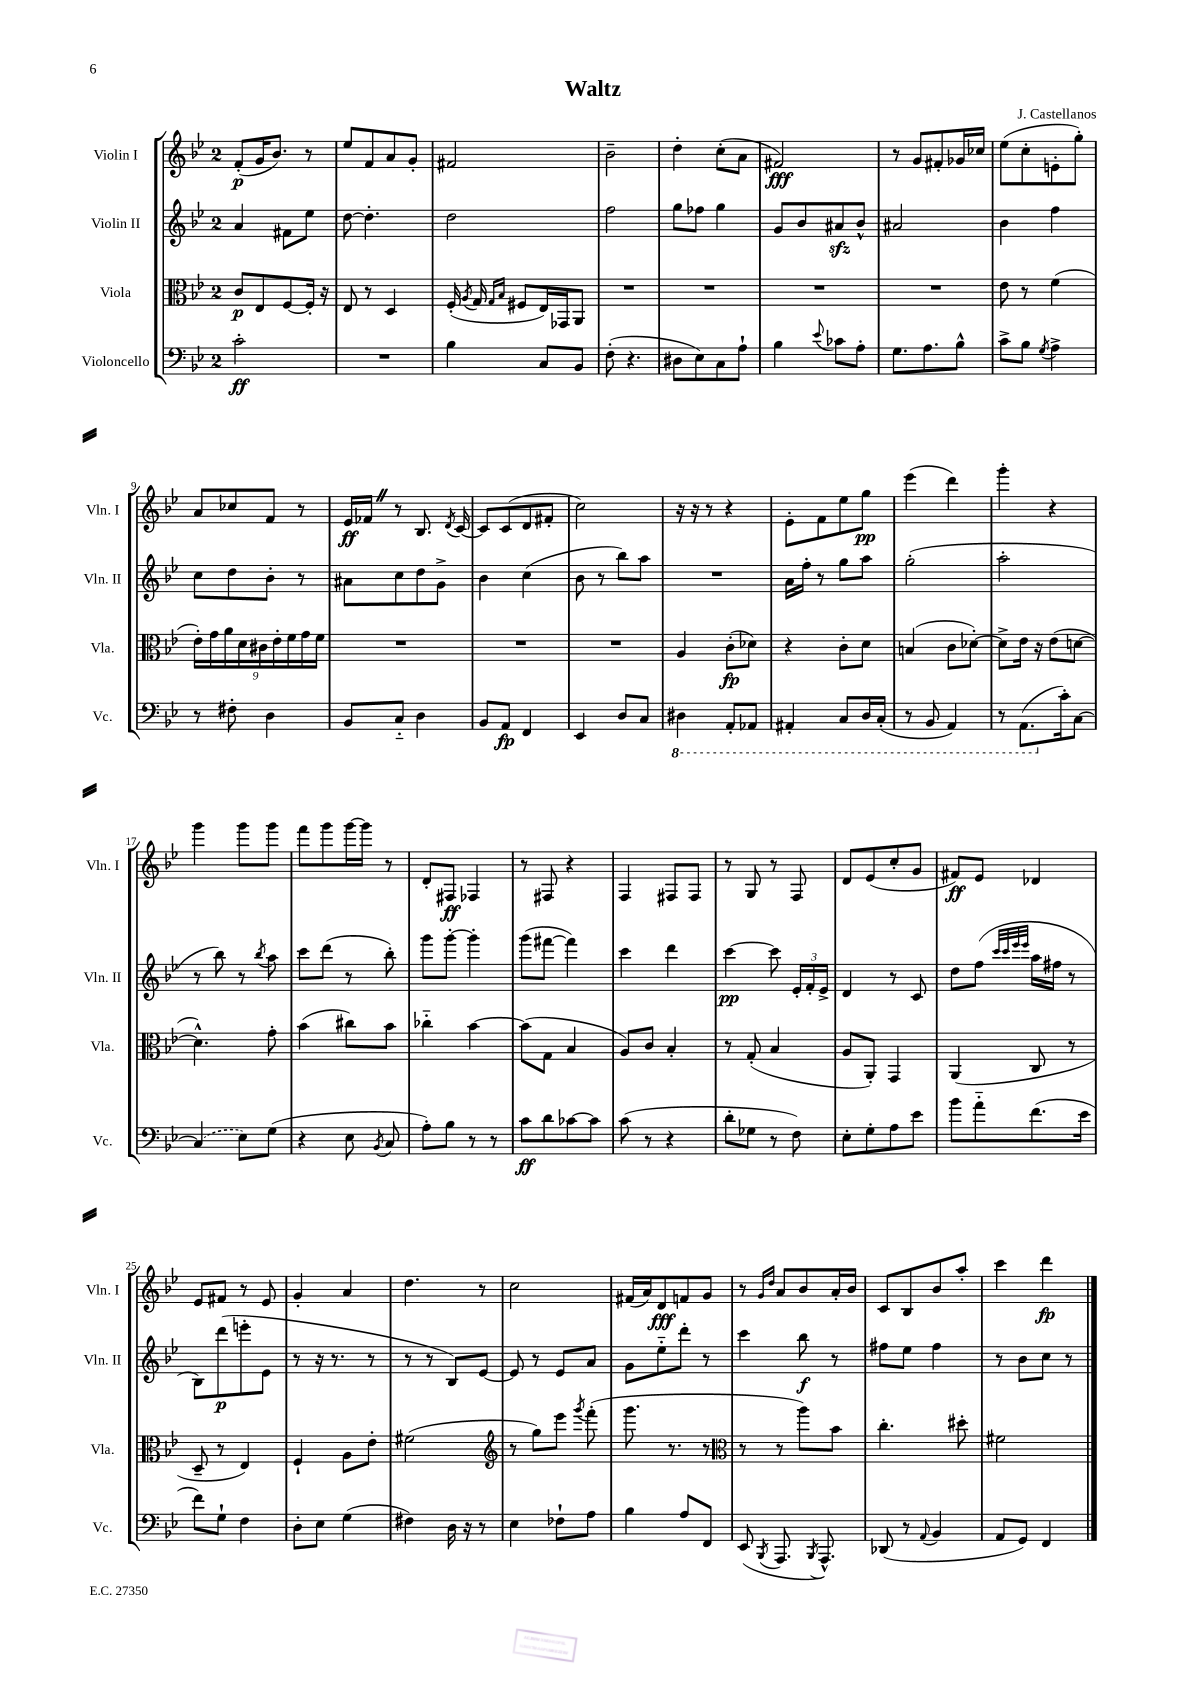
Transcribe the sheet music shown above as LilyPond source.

\header { title = "Waltz" composer = "J. Castellanos" }
<<
\new StaffGroup <<
\new Staff = "s0" \with { instrumentName = "Violin I" shortInstrumentName = "Vln. I" } {
    \clef treble \key bes \major \once \override Staff.TimeSignature.style = #'single-digit \time 2/4
    \autoBeamOff f'8[-.\p( g'16 bes'8.]) r8 |
    ees''8[ f'8 a'8 g'8]-. |
    fis'2 |
    bes'2-- |
    d''4-. c''8[-.( a'8] |
    fis'2\fff) |
    r8 g'8[ fis'8-. ges'16 ces''16] |
    ees''8[( c''8-. e'8-. g''8]-.) |
    a'8[ ces''8 f'8] r8 |
    ees'16[\ff fes'16] \once \override BreathingSign.text = \markup { \musicglyph "scripts.caesura.straight" } \breathe r8 bes8. \acciaccatura { d'8 } c'16~ |
    c'8[ c'8( d'8 fis'8]-. |
    c''2) |
    r16 r16 r8 r4 |
    ees'8[-. f'8 ees''8 g''8]\pp |
    ees'''4( d'''4) |
    g'''4-. r4 |
    g'''4 g'''8[ g'''8] |
    f'''8[ g'''8 g'''16~ g'''16] r8 |
    d'8[-. fis8]\ff fes4 |
    r8 fis8 r4 |
    f4 fis8[ fis8] |
    r8 g8 r8 f8 |
    d'8[ ees'8( c''8-. g'8] |
    fis'8[\ff) ees'8] des'4 |
    ees'8[ fis'8] r8 ees'8 |
    g'4-. a'4 |
    d''4. r8 |
    c''2 |
    fis'16[( a'16) d'8\fff f'8 g'8] |
    r8 \grace { g'16[ d''16] } a'8[ bes'8 a'16-. bes'16] |
    c'8[ bes8 bes'8 a''8]-. |
    c'''4 d'''4\fp \bar "|." |
}
\new Staff = "s1" \with { instrumentName = "Violin II" shortInstrumentName = "Vln. II" } {
    \clef treble \key bes \major \once \override Staff.TimeSignature.style = #'single-digit \time 2/4
    \autoBeamOff a'4 fis'8[ ees''8] |
    d''8~ d''4.-. |
    d''2 |
    f''2 |
    g''8[ fes''8] g''4 |
    g'8[ bes'8 ais'8\sfz bes'8]-^ |
    ais'2 |
    bes'4 f''4 |
    c''8[ d''8 bes'8]-. r8 |
    ais'8[ c''8 d''8 g'8]-> |
    bes'4 c''4( |
    bes'8 r8 bes''8[) a''8] |
    R2 |
    a'16[ f''16]-. r8 g''8[ a''8] |
    g''2-.( |
    a''2-. |
    r8 bes''8) r8 \acciaccatura { bes''8 } a''8 |
    c'''8[ d'''8]( r8 bes''8-.) |
    g'''8[ g'''8]~-. g'''4-. |
    g'''8[( fis'''8]~ fis'''4) |
    c'''4 d'''4 |
    c'''4~\pp c'''8 \tuplet 3/2 { ees'16[-. f'16-. ees'16]-> } |
    d'4 r8 c'8 |
    d''8[ f''8]( \grace { c'''32[ c'''32 ees'''32 ees'''32] } a''16[ fis''16] r8 |
    bes8[) d'''8\p( e'''8-. ees'8] |
    r8 r16 r8. r8 |
    r8 r8 bes8[) ees'8]~ |
    ees'8 r8 ees'8[ a'8] |
    g'8[ ees''8-_ d'''8]-. r8 |
    c'''4 bes''8\f r8 |
    fis''8[ ees''8] fis''4 |
    r8 bes'8[ c''8] r8 \bar "|." |
}
\new Staff = "s2" \with { instrumentName = "Viola" shortInstrumentName = "Vla." } {
    \clef alto \key bes \major \once \override Staff.TimeSignature.style = #'single-digit \time 2/4
    \autoBeamOff c'8[\p ees8 f8~ f16]-. r16 |
    ees8 r8 d4 |
    f16-.( \acciaccatura { a8 } g16 \grace { g16[ bes16] } fis8[ ees16) ges,16 a,8] |
    R2 |
    R2 |
    R2 |
    R2 |
    ees'8 r8 f'4( |
    \tuplet 9/8 { ees'16[-.) g'16 a'16 d'16 cis'16 ees'16-. f'16 g'16 f'16] } |
    R2 |
    R2 |
    R2 |
    a4 c'8[-.\fp( des'8]) |
    r4 c'8[-. d'8] |
    b4( c'8[ des'8]~-.) |
    des'8[-> ees'16] r16 ees'8[( d'8]~ |
    d'4.-^) g'8-. |
    bes'4( cis''8[) bes'8] |
    ces''4-_ bes'4~ |
    bes'8[( g8] bes4 |
    a8[) c'8] bes4-. |
    r8 g8-.( bes4 |
    a8[ a,8]-.) g,4 |
    a,4( c8 r8 |
    d8-- r8 ees4) |
    f4-! a8[ ees'8]-. |
    fis'2( |
    \clef treble r8 g''8[) ees'''8] \acciaccatura { g'''8 } f'''8-.( |
    g'''8. r8. r8 |
    \clef alto r8 r8 a''8[) bes'8] |
    c''4.-. dis''8-. |
    fis'2 \bar "|." |
}
\new Staff = "s3" \with { instrumentName = "Violoncello" shortInstrumentName = "Vc." } {
    \clef bass \key bes \major \once \override Staff.TimeSignature.style = #'single-digit \time 2/4
    \autoBeamOff c'2-.\ff |
    R2 |
    bes4 c8[ bes,8] |
    f8-.( r4. |
    dis8[ ees8) c8 a8]-! |
    bes4 \appoggiatura { ees'8 } ces'8[ a8]-. |
    g8.[ a8. bes8]-^ |
    c'8[-> bes8] \acciaccatura { g8 } a4-> |
    r8 fis8-. d4 |
    bes,8[ c8]-_ d4 |
    bes,8[ a,8]\fp f,4 |
    ees,4 d8[ c8] |
    \ottava #-1 dis,4 a,,8[-. aes,,8] |
    ais,,4-. c,8[ d,16 c,16]-.( |
    r8 bes,,8 a,,4) |
    r8 a,,8.[( \ottava #0 c'16-.) c8]~ |
    \once \slurDashed c4( ees8[) g8]( |
    r4 ees8 \acciaccatura { bes,8 } c8 |
    a8[-.) bes8] r8 r8 |
    c'8[\ff d'8 ces'8~ ces'8] |
    c'8( r8 r4 |
    d'8[-. ges8] r8 f8) |
    ees8[-. g8-. a8 ees'8] |
    bes'8[ a'8-_ f'8.( ees'16] |
    f'8[) g8]-! f4 |
    d8[-. ees8] g4( |
    fis4) d16 r16 r8 |
    ees4 fes8[-! a8] |
    bes4 a8[ f,8] |
    ees,8( \acciaccatura { bes,,8 } a,,8. \acciaccatura { bes,,8 } a,,8.-^) |
    des,8( r8 \appoggiatura { a,8 } bes,4 |
    a,8[ g,8]) f,4 \bar "|." |
}
>>
>>
